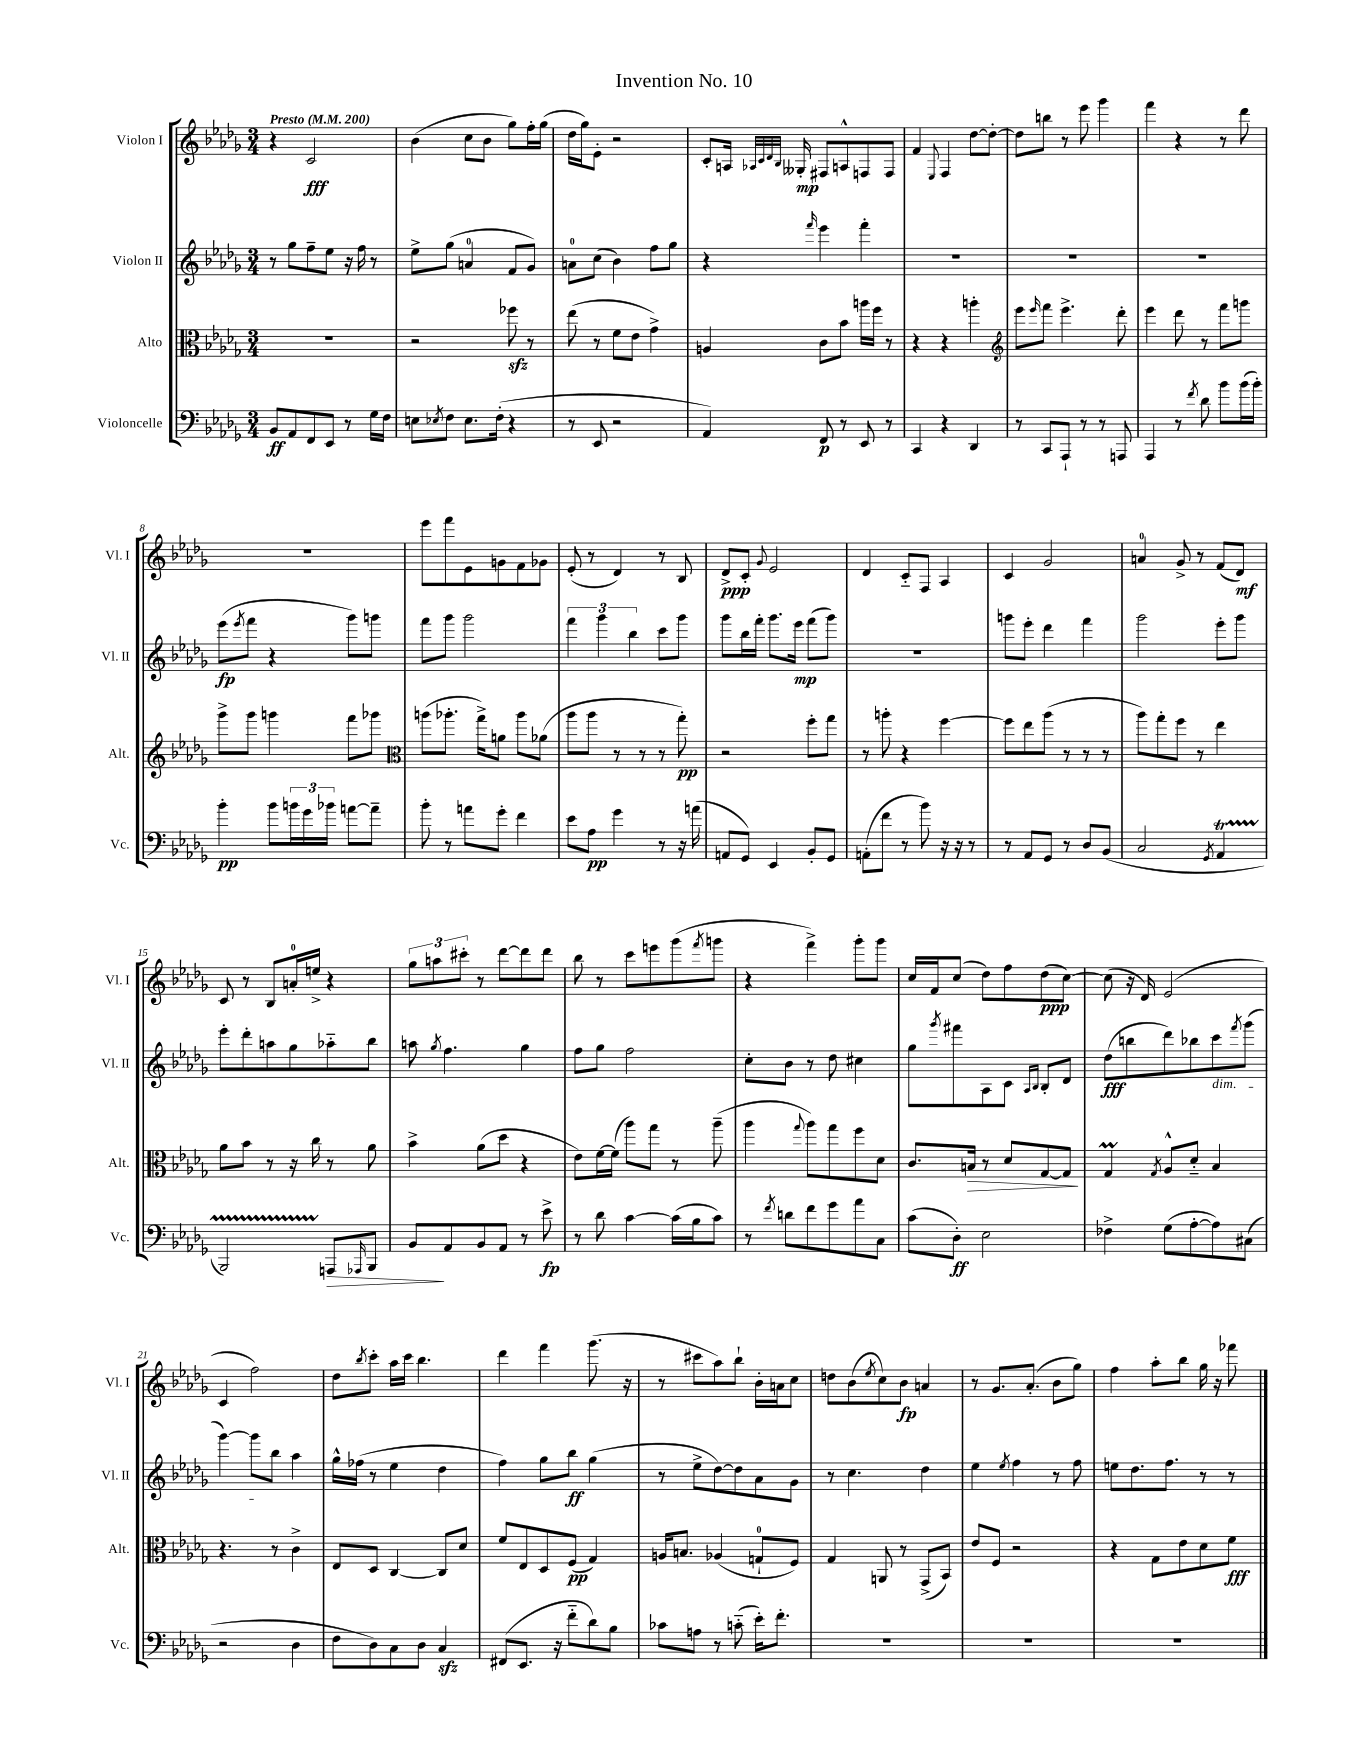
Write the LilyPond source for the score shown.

\header { title = "Invention No. 10" }
<<
\new StaffGroup <<
\new Staff = "s0" \with { instrumentName = "Violon I" shortInstrumentName = "Vl. I" } {
    \clef treble \key des \major \numericTimeSignature \time 3/4 \tempo "Presto" 4 = 200
    r4 c'2\fff |
    bes'4( c''8 bes'8 ges''8) f''16-. ges''16( |
    des''16 ges''16) ees'8-. r2 |
    c'8-. a16 \grace { aes32 c'32 des'32 bes32 } geses16-.\mp fis8 a8-^ f8 f8 |
    f'4 \appoggiatura { ees8 } f4 des''8~ des''8~-. |
    des''8 b''8 r8 ees'''8 ges'''4 |
    f'''4 r4 r8 des'''8 |
    R2. |
    ees'''8 f'''8 ees'8 g'8 f'8 ges'8 |
    ees'8-.( r8 des'4) r8 bes8 |
    des'8->\ppp c'8-. \appoggiatura { ges'8 } ees'2 |
    des'4 c'8-_ f8 aes4 |
    c'4 ges'2 |
    a'4-0 ges'8-> r8 f'8( des'8\mf) |
    c'8 r8 bes8 a'16-0-. e''16-> r4 |
    \tuplet 3/2 { ges''8 a''8 cis'''8-. } r8 des'''8~ des'''8 des'''8 |
    bes''8 r8 c'''8 e'''8 ges'''8( \acciaccatura { f'''8 } g'''8 |
    r4 f'''4->) ges'''8-. ges'''8 |
    c''16 f'16 c''8( des''8) f''8 des''8\ppp( c''8~) |
    c''8( r16 des'16) ees'2( |
    c'4 f''2) |
    des''8 \acciaccatura { bes''8 } c'''8-. aes''16 c'''16 bes''4. |
    des'''4 f'''4 ges'''8.( r16 |
    r8 cis'''8 aes''8) bes''8-! bes'16-. a'16 c''8 |
    d''8 bes'8( \acciaccatura { ees''8 } c''8) bes'8\fp a'4 |
    r8 ges'8. aes'8.-.( bes'8 ges''8) |
    f''4 aes''8-. bes''8 ges''16 r16 fes'''8 \bar "|." |
}
\new Staff = "s1" \with { instrumentName = "Violon II" shortInstrumentName = "Vl. II" } {
    \clef treble \key des \major \numericTimeSignature \time 3/4
    r8 ges''8 f''8-- ees''8 r16 f''16 r8 |
    ees''8-> ges''8( a'4-0 f'8 ges'8) |
    a'8-0 c''8( bes'4) f''8 ges''8 |
    r4 \grace { f'''16 } ees'''4 f'''4-. |
    R2. |
    R2. |
    R2. |
    ees'''8\fp( \acciaccatura { ees'''8 } f'''8 r4 ges'''8) g'''8 |
    f'''8 ges'''8 ges'''2 |
    \tuplet 3/2 { f'''4 ges'''4 bes''4 } c'''8 ges'''8 |
    ges'''8 bes''16 f'''16-. ges'''8. ees'''16\mp f'''8( ges'''8) |
    R2. |
    g'''8 ees'''8-. des'''4 f'''4 |
    ges'''2 ees'''8-. ges'''8 |
    ees'''8-. des'''8-. a''8 ges''8 aes''8-_ bes''8 |
    a''8 \acciaccatura { ges''8 } f''4. ges''4 |
    f''8 ges''8 f''2 |
    c''8-. bes'8 r8 des''8 cis''4 |
    ges''8 \acciaccatura { ges'''8 } fis'''8 aes8 c'8 \grace { aes16 bes16 } bes8-. des'8 |
    des''8\fff( b''8 des'''8) bes''8 c'''8\dim \acciaccatura { f'''8 } ges'''8( |
    ges'''4~) ges'''8 bes''8\! aes''4 |
    ges''16-^ fes''16( r8 ees''4 des''4 |
    f''4) ges''8 bes''8\ff ges''4( |
    r8 ees''8-> des''8~) des''8 aes'8 ges'8 |
    r8 c''4. des''4 |
    ees''4 \acciaccatura { ees''8 } f''4 r8 f''8 |
    e''8 des''8. f''8. r8 r8 \bar "|." |
}
\new Staff = "s2" \with { instrumentName = "Alto" shortInstrumentName = "Alt." } {
    \clef alto \key des \major \numericTimeSignature \time 3/4
    R2. |
    r2 fes''8\sfz r8 |
    ees''8( r8 f'8 ees'8 ges'4->) |
    a4 c'8 bes'8 a''16 f''16 r8 |
    r4 r4 a''4-. |
    \clef treble ees'''8 \grace { ees'''16 } f'''8 ees'''4.-> des'''8-. |
    ees'''4 des'''8 r8 f'''8 g'''8 |
    ges'''8-> ges'''8 g'''4 f'''8 ges'''8 |
    \clef alto a''8( aes''8.-. ges''16->) a'8 aes''8 aes'8( |
    aes''8 aes''8 r8 r8 r8 ges''8-.\pp) |
    r2 f''8-. ges''8 |
    r8 a''8-. r4 f''4~ |
    f''8 ees''8 aes''8( r8 r8 r8 |
    aes''8) ges''8-. f''8 r8 ees''4 |
    aes'8 bes'8 r8 r16 c''16 r8 aes'8 |
    bes'4-> aes'8( des''8 r4 |
    ees'8) f'16~ f'16( aes''8) ges''8 r8 aes''8--( |
    aes''4 \appoggiatura { ges''8 } aes''8) ges''8 f''8 des'8 |
    c'8. b16\> r8 des'8 ges8~ ges8\! |
    ges4\prall \acciaccatura { ges8 } aes8-^ des'8-_ bes4 |
    r4. r8 c'4-> |
    ees8 des8 c4~ c8 des'8 |
    f'8 ees8 des8 f8\pp( ges4) |
    a16 b8. aes4( g8-0-! f8) |
    ges4 a,8 r8 ges,8->( bes,8) |
    ees'8 f8 r2 |
    r4 ges8 ees'8 des'8 f'8\fff \bar "|." |
}
\new Staff = "s3" \with { instrumentName = "Violoncelle" shortInstrumentName = "Vc." } {
    \clef bass \key des \major \numericTimeSignature \time 3/4
    bes,8\ff aes,8 f,8 ees,8 r8 ges16 f16 |
    e8 \acciaccatura { ees8 } f8 ees8. f16-.( r4 |
    r8 ees,8 r2 |
    aes,4) f,8\p r8 ees,8 r8 |
    c,4 r4 des,4 |
    r8 c,8 aes,,8-! r8 r8 a,,8 |
    aes,,4 r8 \acciaccatura { f'8 } des'8 bes'8 bes'16( bes'16-.) |
    bes'4-.\pp bes'8 \tuplet 3/2 { b'16 ges'16 bes'16 } a'8~ a'8-- |
    bes'8-. r8 a'8 ges'8-. f'4 |
    ees'8 aes8\pp ges'4 r8 r16 a'16( |
    a,8 ges,8) ees,4 bes,8-. ges,8 |
    a,8-.( f'8 r8 bes'8) r16 r16 r8 |
    r8 aes,8 ges,8 r8 des8 bes,8( |
    c2 \acciaccatura { ges,8 } aes,4\startTrillSpan |
    bes,,2) a,,8\stopTrillSpan\> \grace { aes,,16 } bes,,8 |
    bes,8\! aes,8 bes,8 aes,8 r8 ees'8->\fp |
    r8 des'8 c'4~ c'16( bes16 c'8) |
    r8 \acciaccatura { f'8 } d'8 f'8 ges'8 aes'8 c8 |
    c'8( des8-.\ff) ees2 |
    fes4-> ges8( aes8~-. aes8) cis8( |
    r2 des4 |
    f8 des8) c8 des8 c4\sfz |
    fis,8( ees,8. r16 f'8-_ des'8) bes8 |
    ces'8 a8 r8 c'8-_( ees'16-.) f'8.-. |
    R2. |
    R2. |
    R2. \bar "|." |
}
>>
>>
